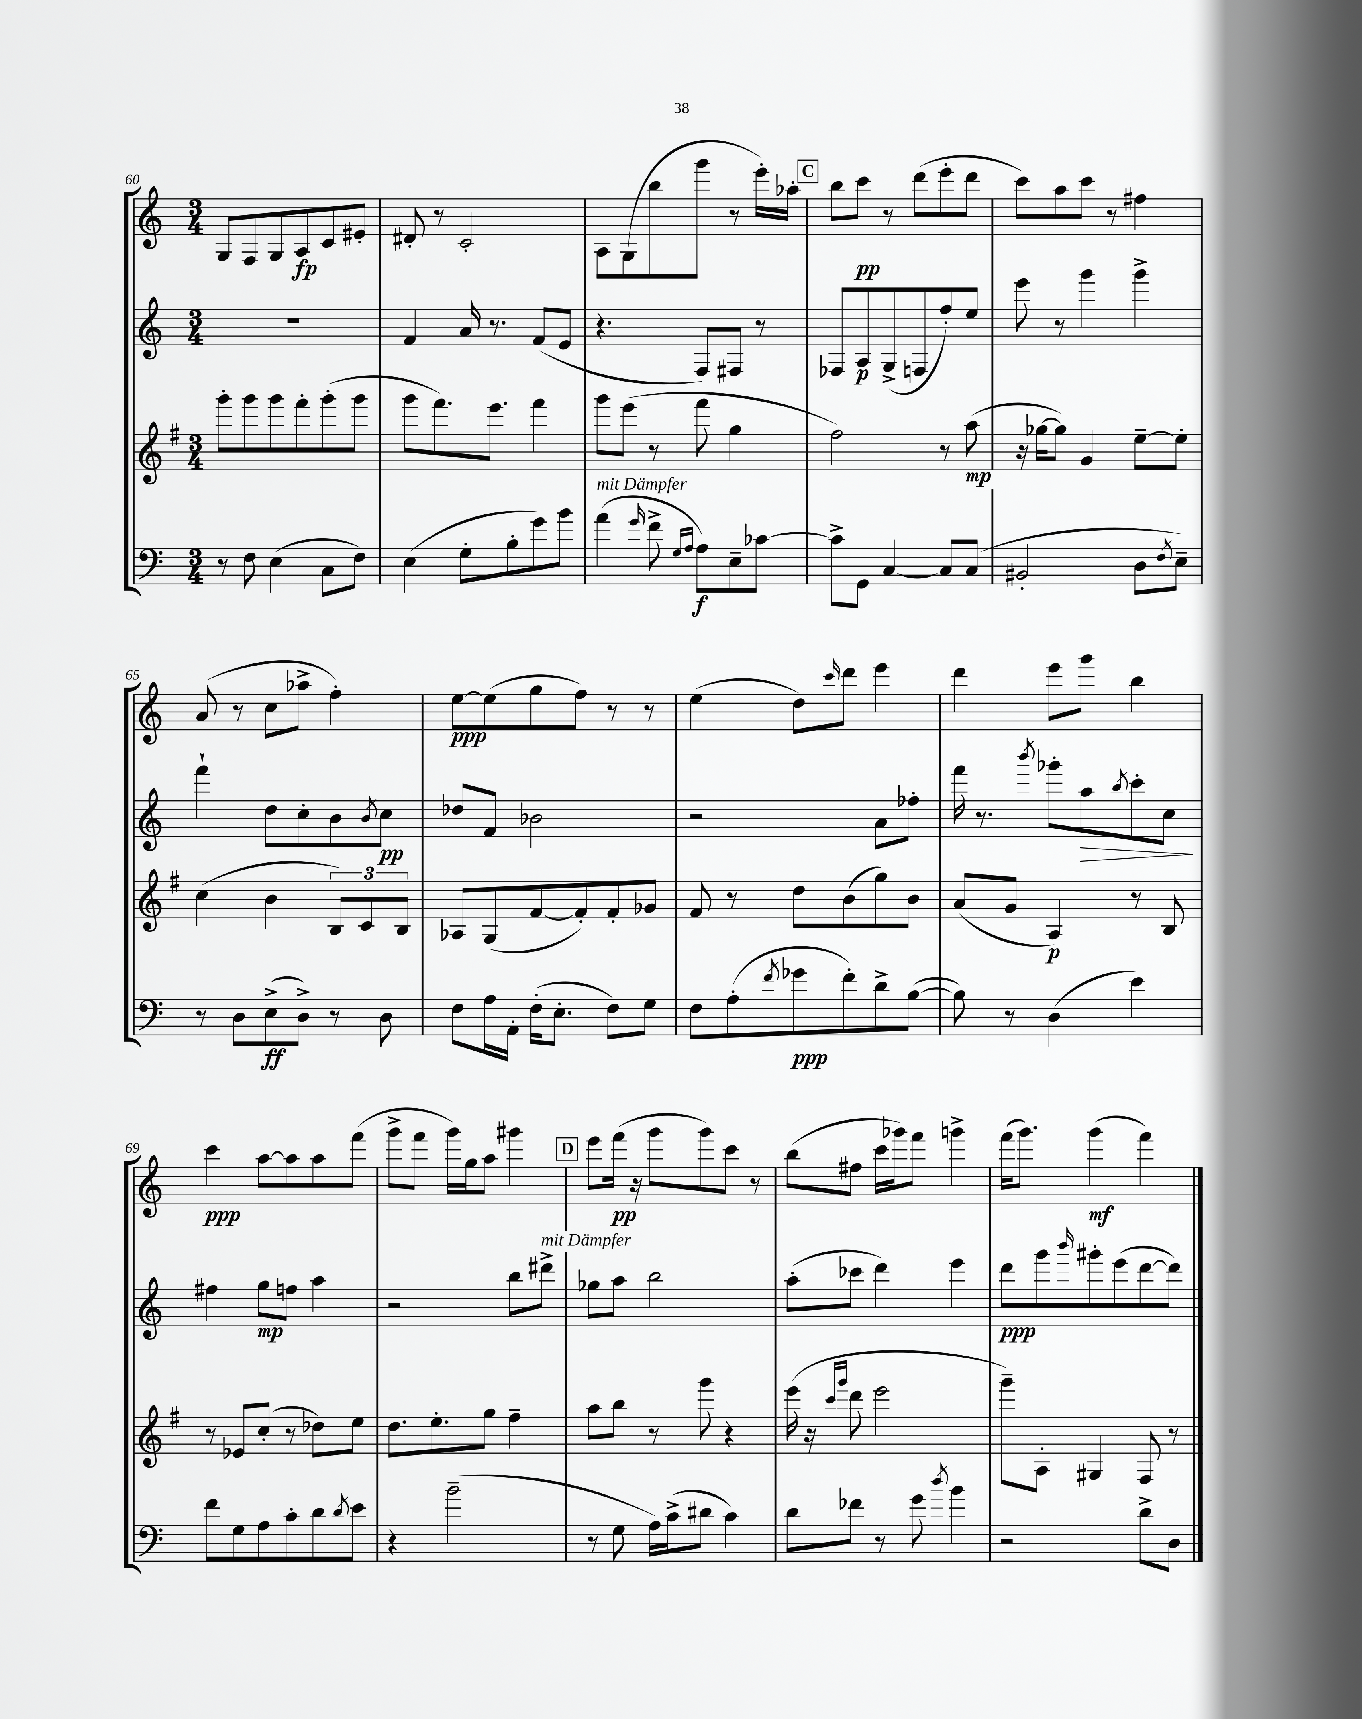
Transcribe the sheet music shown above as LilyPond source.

<<
\new StaffGroup <<
\new Staff = "s0" {
    \clef treble \key c \major \numericTimeSignature \time 3/4
    g8 f8 g8 a8\fp c'8 eis'8-. |
    dis'8-. r8 c'2-. |
    a8 g8( b''8 g'''8 r8 e'''16-.) aes''16-. |
    \mark \markup { \box "C" } b''8 c'''8\pp r8 d'''8( e'''8-. d'''8 |
    c'''8) a''8 c'''8 r8 fis''4 |
    a'8( r8 c''8 aes''8-> f''4-.) |
    e''8~\ppp e''8( g''8 f''8) r8 r8 |
    e''4( d''8) \grace { c'''16 } d'''8 e'''4 |
    d'''4 e'''8 g'''8 b''4 |
    c'''4\ppp a''8~ a''8 a''8 f'''8( |
    g'''8-> f'''8 g'''16) g''16 a''8 gis'''4 |
    \mark \markup { \box "D" } e'''8 f'''16\pp( r16 g'''8 g'''8) c'''8 r8 |
    b''8( fis''8 c'''16 ges'''16) f'''8 g'''4-> |
    f'''16( g'''8.) g'''4\mf( f'''4) \bar "|." |
}
\new Staff = "s1" {
    \clef treble \key c \major \numericTimeSignature \time 3/4
    R2. |
    f'4 a'16 r8. f'8( e'8 |
    r4. f8) fis8 r8 |
    \mark \markup { \box "C" } fes8 a8\p g8->( f8 f''8-.) e''8 |
    e'''8 r8 g'''4 g'''4-> |
    f'''4-! d''8 c''8-. b'8 \acciaccatura { b'8 } c''8\pp |
    des''8 f'8 bes'2 |
    r2 a'8 fes''8-. |
    f'''16 r8. \acciaccatura { b'''8 } ges'''8-. a''8\> \acciaccatura { b''8 } c'''8-. c''8\! |
    fis''4 g''8\mp f''8 a''4 |
    r2 b''8 dis'''8->^\markup { \italic "mit Dämpfer" } |
    \mark \markup { \box "D" } ges''8 a''8 b''2 |
    a''8-.( ces'''8 d'''4) e'''4 |
    d'''8\ppp g'''8 \grace { b'''16 } gis'''8-. e'''8( d'''8~ d'''8) \bar "|." |
}
\new Staff = "s2" {
    \clef treble \key g \major \numericTimeSignature \time 3/4
    g'''8-. g'''8 g'''8 fis'''8-. g'''8-.( g'''8 |
    g'''8 fis'''8.) e'''8. fis'''4 |
    g'''8 e'''8( r8 fis'''8 g''4 |
    \mark \markup { \box "C" } fis''2) r8 a''8\mp( |
    r16 ges''16~ ges''8) g'4 e''8~-- e''8-. |
    c''4( b'4 \tuplet 3/2 { b8) c'8 b8 } |
    aes8 g8( fis'8~ fis'8-.) fis'8-. ges'8 |
    fis'8 r8 d''8 b'8( g''8) b'8 |
    a'8( g'8 a4\p) r8 b8 |
    r8 ees'8 c''8-.( r8 des''8) e''8 |
    d''8. e''8.-. g''8 fis''4-- |
    \mark \markup { \box "D" } a''8 b''8 r8 g'''8 r4 |
    e'''16( r16 \grace { c'''16 g'''16 } d'''8 e'''2 |
    g'''8--) a8-. gis4 fis8 r8 \bar "|." |
}
\new Staff = "s3" {
    \clef bass \key c \major \numericTimeSignature \time 3/4
    r8 f8 e4( c8 f8) |
    e4( g8-. b8-. g'8) b'8 |
    a'4^\markup { \italic "mit Dämpfer" }( \grace { g'16 } f'8-> \grace { g16 a16 } a8\f) e8-- ces'8~ |
    \mark \markup { \box "C" } ces'8-> g,8 c4~ c8 c8( |
    bis,2-. d8 \acciaccatura { f8 } e8--) |
    r8 d8 e8->\ff( d8->) r8 d8 |
    f8 a16 a,16-. f16-.( e8.-. f8) g8 |
    f8 a8-.( \acciaccatura { f'8 } ges'8\ppp f'8-.) d'8-> b8~( |
    b8) r8 d4( e'4) |
    f'8 g8 a8 c'8-. d'8 \acciaccatura { d'8 } e'8 |
    r4 b'2--( |
    \mark \markup { \box "D" } r8 g8 a16) c'16->( dis'8 c'4) |
    d'8 fes'8 r8 g'8 \acciaccatura { d''8 } b'4 |
    r2 d'8-> d8 \bar "|." |
}
>>
>>
\layout { \context { \Score currentBarNumber = #60 } }
